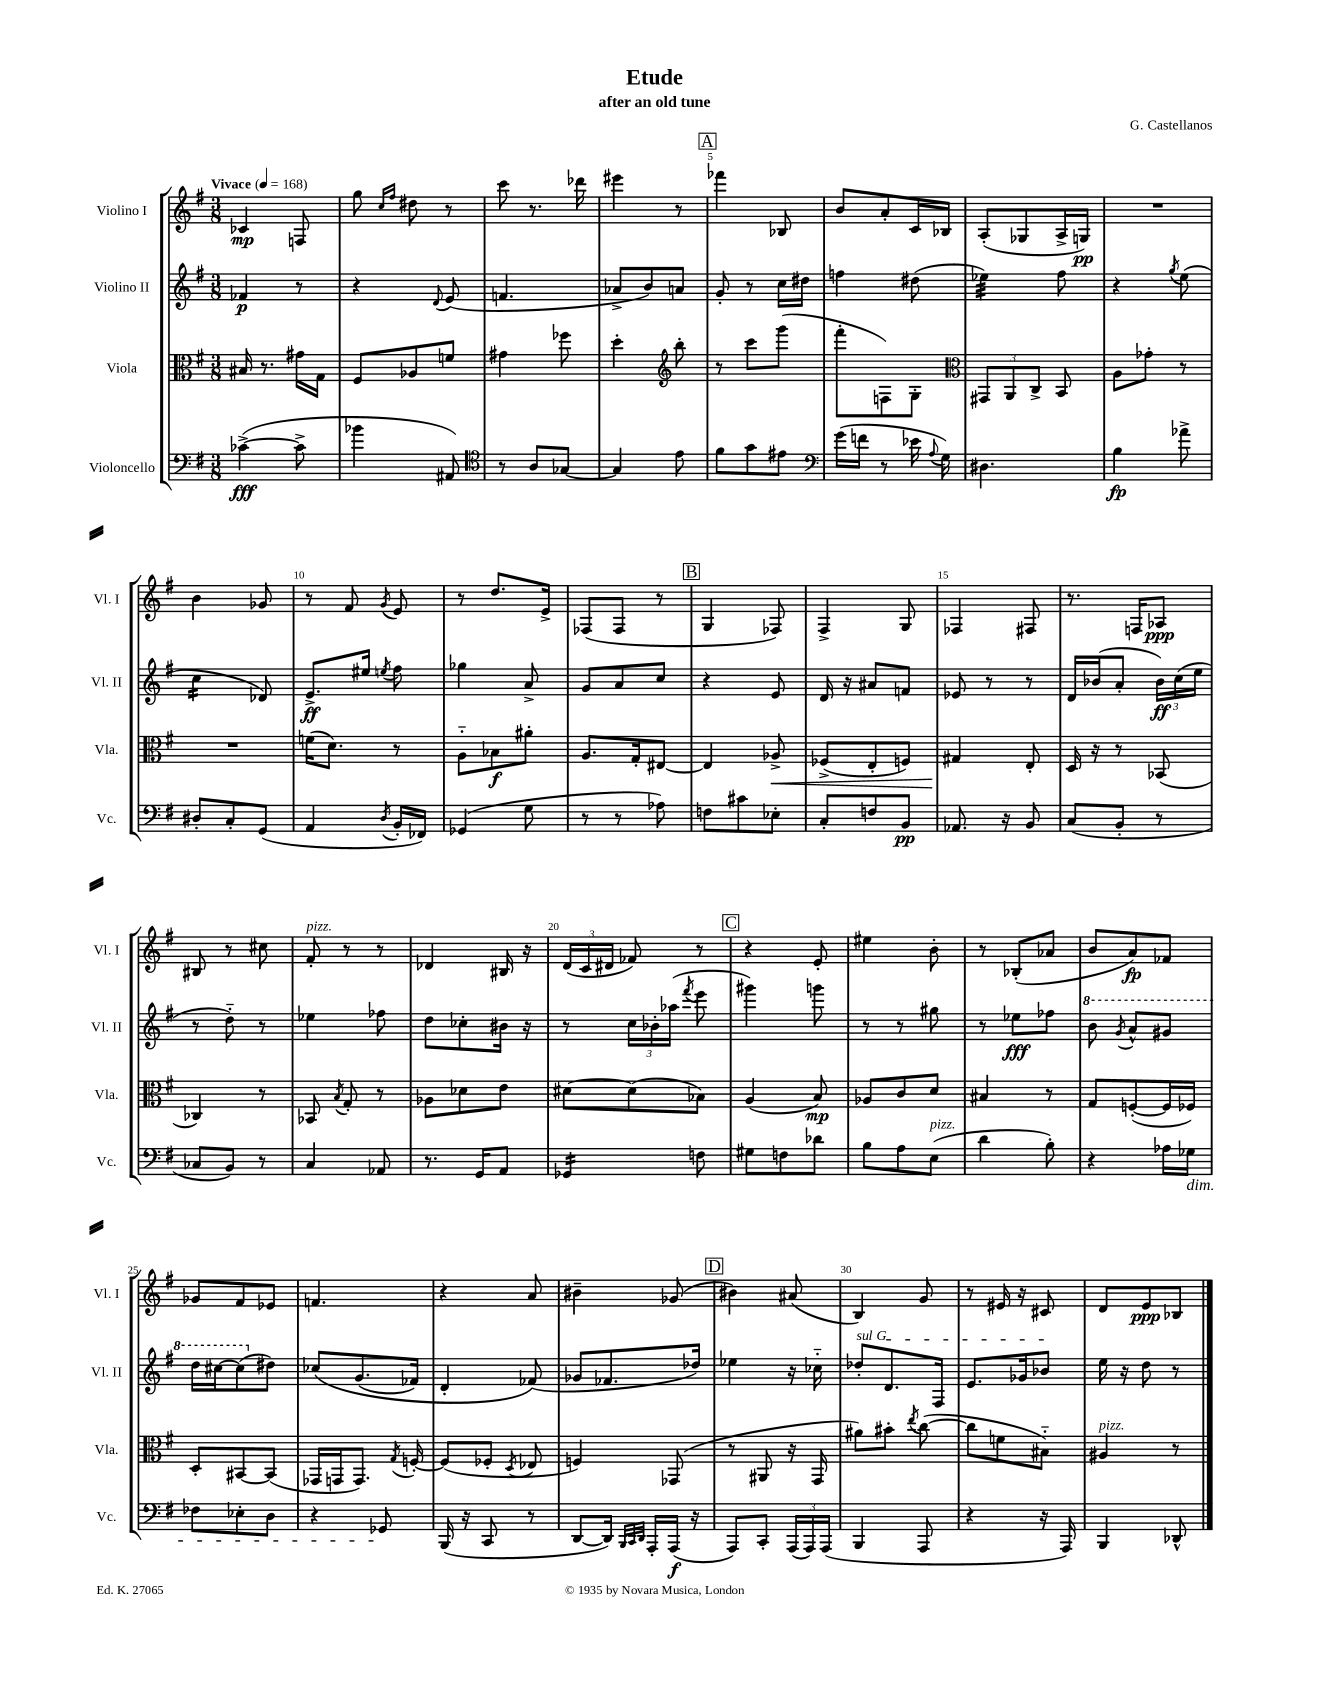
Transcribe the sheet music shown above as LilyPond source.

\header { title = "Etude" composer = "G. Castellanos" subtitle = "after an old tune" }
<<
\new StaffGroup <<
\new Staff = "s0" \with { instrumentName = "Violino I" shortInstrumentName = "Vl. I" } {
    \clef treble \key g \major \numericTimeSignature \time 3/8 \tempo "Vivace" 4 = 168
    \autoBeamOff ces'4\mp f8 |
    g''8 \grace { c''16[ fis''16] } dis''8 r8 |
    c'''8 r8. des'''16 |
    eis'''4 r8 |
    \mark \markup { \box "A" } fes'''4 bes8 |
    b'8[ a'8-. c'16 bes16] |
    a8[-.( ges8 a16-> g16]\pp) |
    R4. |
    b'4 ges'8 |
    r8 fis'8 \acciaccatura { g'8 } e'8 |
    r8 d''8.[ e'16]-> |
    fes8[( fes8] r8 |
    \mark \markup { \box "B" } g4 fes8) |
    fis4-> g8 |
    fes4 fis8 |
    r8. f16[ aes8]\ppp |
    bis8 r8 cis''8 |
    fis'8-.^\markup { \italic "pizz." } r8 r8 |
    des'4 bis16 r16 |
    \tuplet 3/2 { d'16[( c'16 dis'16] } fes'8) r8 |
    \mark \markup { \box "C" } r4 e'8-. |
    eis''4 b'8-. |
    r8 bes8[-.( aes'8] |
    b'8[ a'8\fp) fes'8] |
    ges'8[ fis'8 ees'8] |
    f'4. |
    r4 a'8 |
    bis'4-- ges'8( |
    \mark \markup { \box "D" } bis'4) ais'8( |
    b4) g'8 |
    r8 eis'16 r16 cis'8 |
    d'8[ e'8\ppp bes8] \bar "|." |
}
\new Staff = "s1" \with { instrumentName = "Violino II" shortInstrumentName = "Vl. II" } {
    \clef treble \key g \major \numericTimeSignature \time 3/8
    \autoBeamOff fes'4\p r8 |
    r4 \appoggiatura { d'8 } e'8( |
    f'4. |
    aes'8[-> b'8) a'8] |
    \mark \markup { \box "A" } g'8-. r8 c''16[ dis''16] |
    f''4 dis''8( |
    ees''4:32) fis''8 |
    r4 \acciaccatura { g''8 } e''8( |
    c''4:16 des'8) |
    e'8.[->\ff eis''16] \acciaccatura { e''8 } fis''8 |
    ges''4 a'8-> |
    g'8[ a'8 c''8] |
    \mark \markup { \box "B" } r4 e'8 |
    d'16 r16 ais'8[ f'8] |
    ees'8 r8 r8 |
    d'16[ bes'16( a'8]-. \tuplet 3/2 { bes'16[\ff) c''16( e''16] } |
    r8 d''8-_) r8 |
    ees''4 fes''8 |
    d''8[ ces''8-. bis'16] r16 |
    r8 \tuplet 3/2 { c''16[ bes'16-. aes''16]( } \acciaccatura { fis'''8 } e'''8 |
    \mark \markup { \box "C" } gis'''4) g'''8 |
    r8 r8 gis''8 |
    r8 ees''8[\fff fes''8] |
    \ottava #1 b''8 \acciaccatura { g''8 } a''8[-^ gis''8] |
    d'''16[ cis'''16~ cis'''8( \ottava #0 dis''8]) |
    ces''8[\( g'8.( fes'16]) |
    d'4-. fes'8(\) |
    ges'8[ fes'8. des''16]) |
    \mark \markup { \box "D" } ees''4 r16 ces''16-_ |
    \once \override TextSpanner.bound-details.left.text = \markup { \italic "sul G" } des''8[-.\startTextSpan d'8. fis16] |
    e'8.[ ges'16 bes'8]\stopTextSpan |
    e''16 r16 d''8 r8 \bar "|." |
}
\new Staff = "s2" \with { instrumentName = "Viola" shortInstrumentName = "Vla." } {
    \clef alto \key g \major \numericTimeSignature \time 3/8
    \autoBeamOff bis16 r8. gis'16[ g16] |
    fis8[ aes8 f'8] |
    gis'4 fes''8 |
    d''4-. \clef treble b''8-. |
    \mark \markup { \box "A" } r8 c'''8[ g'''8]( |
    fis'''8[-. f8) g8]-. |
    \clef alto \tuplet 3/2 { gis,8[ a,8 c8]-> } b,8 |
    a8[ ges'8]-. r8 |
    R4. |
    f'16[( d'8.]) r8 |
    a8[-_ bes8\f ais'8]-. |
    a8.[ g16-. eis8]~ |
    \mark \markup { \box "B" } eis4 aes8->\< |
    fes8[->( e8-. f8]) |
    gis4\! e8-. |
    d16 r16 r8 bes,8( |
    ces4) r8 |
    bes,8 \acciaccatura { b8 } g8-. r8 |
    aes8[ des'8 e'8] |
    dis'8[~ dis'8( bes8]) |
    \mark \markup { \box "C" } a4( b8\mp) |
    aes8[ c'8 d'8] |
    bis4 r8 |
    g8[ f8~-.( f16 fes16]) |
    d8[-. bis,8~ bis,8]( |
    ges,16[ g,16 g,8.]) \acciaccatura { g8 } f16~-. |
    f8[( fes8]-. \acciaccatura { d8 } ees8 |
    f4) ges,8( |
    \mark \markup { \box "D" } r8 ais,8 r16 g,16 |
    ais'8[) bis'8]-. \acciaccatura { e''8 } c''8~( |
    c''8[ f'8 bis8]-_) |
    ais4^\markup { \italic "pizz." } r8 \bar "|." |
}
\new Staff = "s3" \with { instrumentName = "Violoncello" shortInstrumentName = "Vc." } {
    \clef bass \key g \major \numericTimeSignature \time 3/8
    \autoBeamOff ces'4~->\fff( ces'8-> |
    bes'4 ais,8) |
    \clef tenor r8 a8[ ges8]~ |
    ges4 e'8 |
    \mark \markup { \box "A" } fis'8[ g'8 eis'8] |
    \clef bass g'16[( f'16] r8 ees'16 \appoggiatura { a8 } g16) |
    dis4. |
    b4\fp aes'8-> |
    dis8[-. c8-. g,8]( |
    a,4 \acciaccatura { d8 } b,16[-. fes,16]) |
    ges,4( g8 |
    r8 r8 aes8) |
    \mark \markup { \box "B" } f8[ cis'8 ees8]-. |
    c8[-. f8 b,8]\pp |
    aes,8. r16 b,8 |
    c8[( b,8]-. r8 |
    ces8[ b,8]) r8 |
    c4 aes,8 |
    r8. g,16[ a,8] |
    ges,4:16 f8 |
    \mark \markup { \box "C" } gis8[ f8 des'8] |
    b8[ a8 e8]^\markup { \italic "pizz." }( |
    d'4 b8-.) |
    r4 aes16[ ges16]\dim |
    fes8[ ees8-. d8] |
    r4 ges,8\! |
    b,,16( r16 c,8 r8 |
    d,8[~ d,16]) \grace { b,,32[ c,32 d,32] } a,,16[-. a,,16]\f( r16 |
    \mark \markup { \box "D" } a,,8[) c,8]-. \tuplet 3/2 { a,,16[( a,,16) a,,16]( } |
    b,,4 a,,8 |
    r4 r16 a,,16) |
    b,,4 des,8-^ \bar "|." |
}
>>
>>
\layout { \context { \Score \override BarNumber.break-visibility = ##(#f #t #t) barNumberVisibility = #(every-nth-bar-number-visible 5) } }
